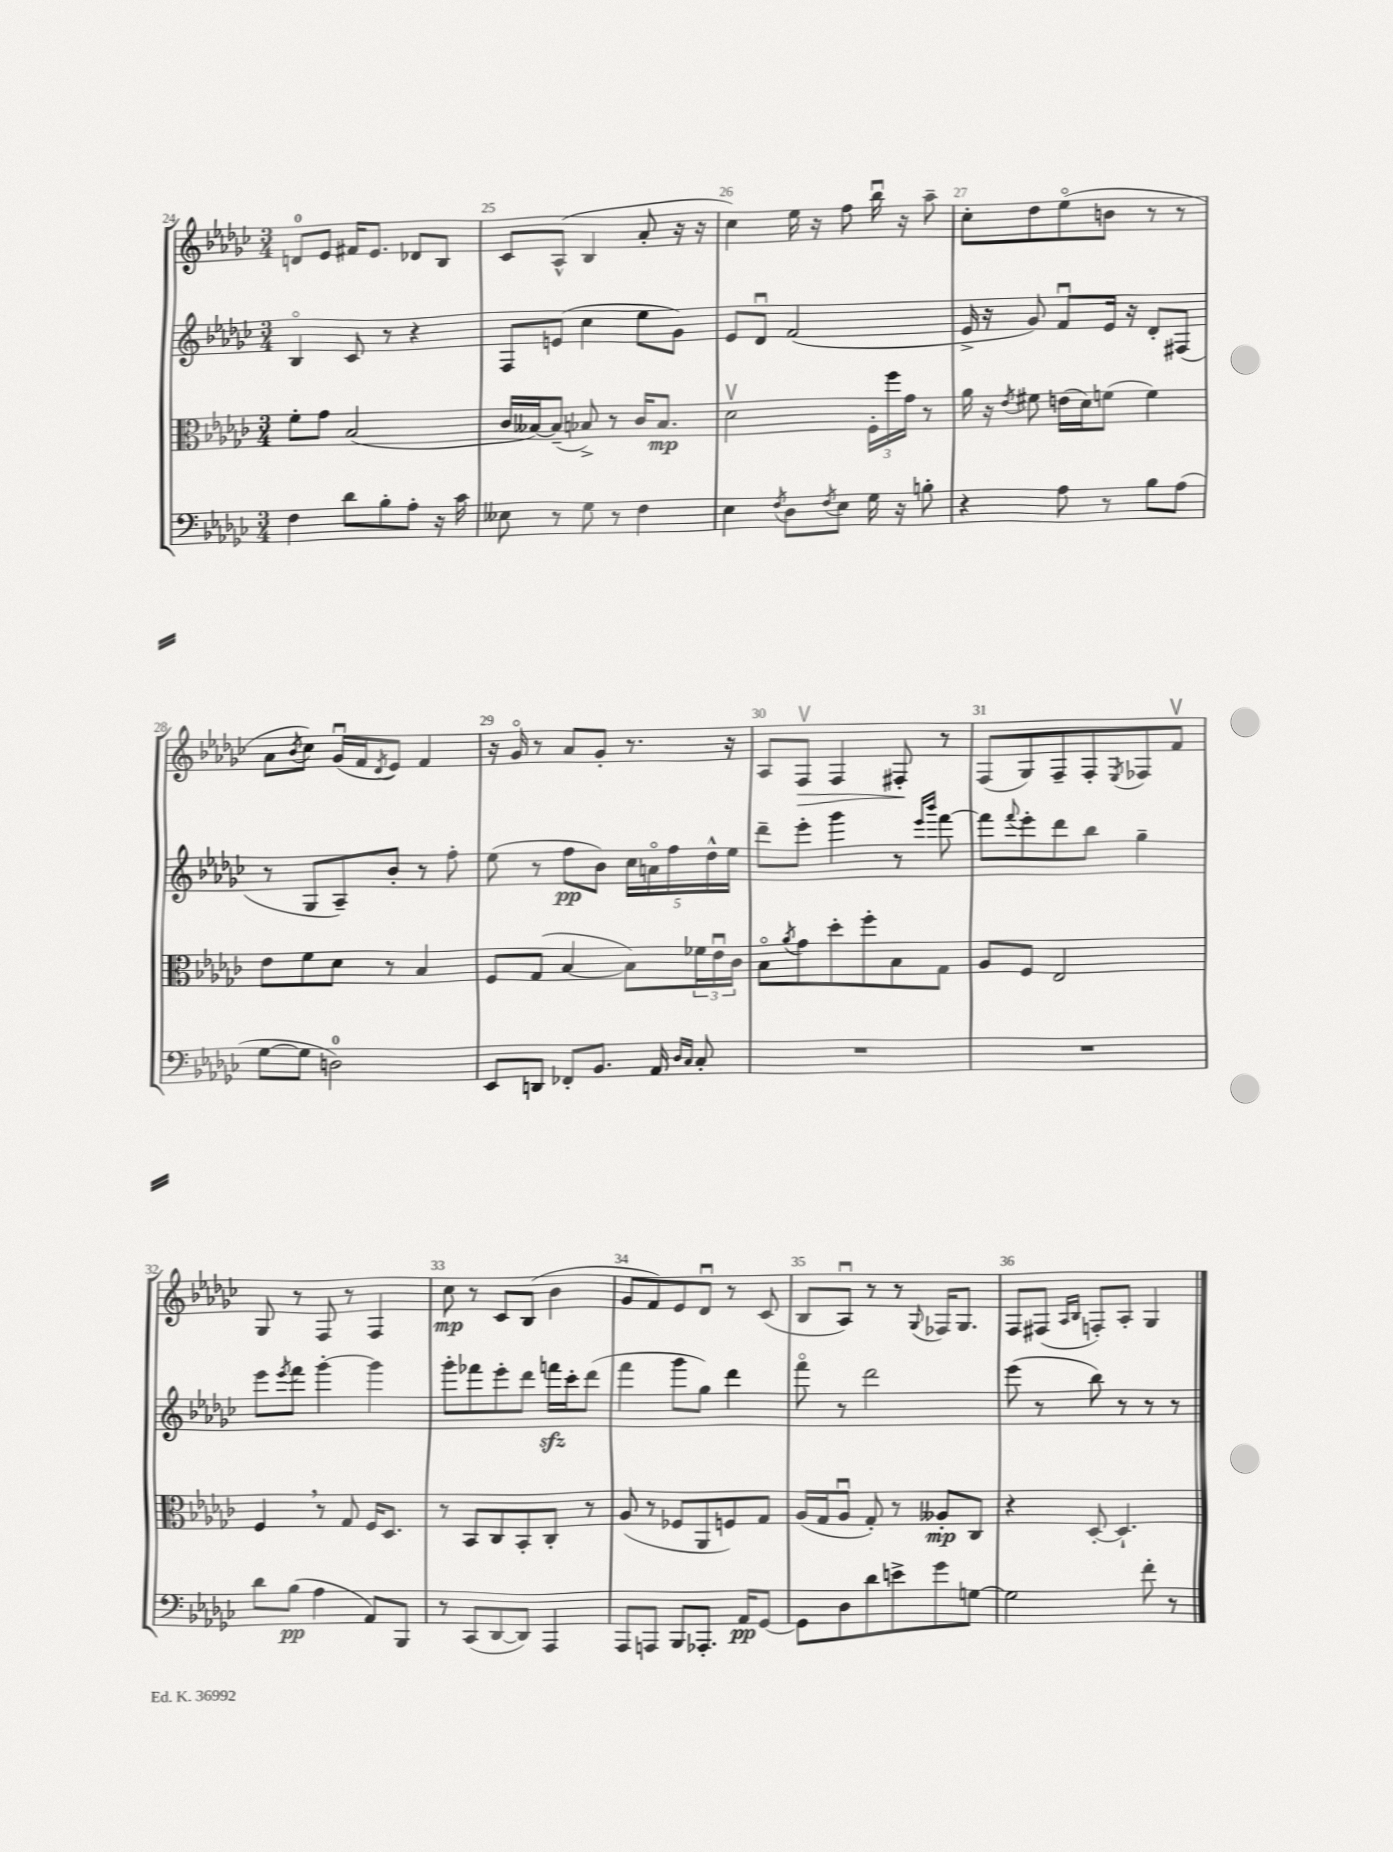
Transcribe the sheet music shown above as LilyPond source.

<<
\new StaffGroup <<
\new Staff = "s0" {
    \clef treble \key ges \major \numericTimeSignature \time 3/4
    d'8-0 ees'8 fis'16 ees'8. des'8 bes8 |
    ces'8 aes8-^( bes4 aes'8-. r16 r16 |
    ces''4) ees''16 r16 f''8 bes''16\downbow r16 aes''8-- |
    ces''8-. des''8 ees''8\flageolet( b'8 r8 r8 |
    aes'8 \acciaccatura { bes'8 } ces''8) ges'16\downbow( f'16 \acciaccatura { des'8 } ees'8) f'4 |
    r16 ges'16\flageolet r8 aes'8 ges'8-. r8. r16 |
    aes8 f8\upbow\> f4 fis8-.\! r8 |
    f8( ges8) f8-- f8-. \acciaccatura { ees8 } fes8 f'8\upbow |
    ges8 r8 f8 r8 f4 |
    ces''8\mp r8 ces'8 bes8( bes'4 |
    ges'8 f'8) ees'8 des'8\downbow r8 ces'8( |
    bes8 aes8\downbow) r8 r8 \appoggiatura { ges8 } fes16 ges8. |
    f8 fis8( \grace { aes16 bes16 } f8-.) aes8-. ges4 \bar "|." |
}
\new Staff = "s1" {
    \clef treble \key ges \major \numericTimeSignature \time 3/4
    bes4\flageolet ces'8 r8 r4 |
    f8 e'8( ces''4 ees''8 ges'8) |
    ees'8 des'8\downbow f'2( |
    ees'16-> r16 ges'8) f'8\downbow ees'16 r16 des'8-. fis8( |
    r8 ges8 aes8--) bes'8-. r8 f''8-. |
    ees''8( r8 f''8\pp bes'8) \tuplet 5/4 { ces''16 a'16\flageolet f''16 des''16-^ ees''16 } |
    des'''8-- ees'''8-. ges'''4 r8 \grace { ees'''16 bes'''16 } f'''8~ |
    f'''8 \appoggiatura { f'''8 } ees'''8-. des'''8 bes''8 ges''4-- |
    ees'''8 \acciaccatura { ees'''8 } f'''8 ges'''4~-. ges'''4 |
    ges'''8-. fes'''8 ees'''8-. des'''8 f'''16\sfz ces'''16-. des'''8( |
    f'''4 ges'''8 ges''8) des'''4 |
    f'''8\flageolet r8 des'''2 |
    ees'''8( r8 bes''8) r8 r8 r8 \bar "|." |
}
\new Staff = "s2" {
    \clef alto \key ges \major \numericTimeSignature \time 3/4
    f'8-. ges'8 bes2( |
    ces'16 beses16~) beses8--( bes8->) r8 ces'16 bes8.\mp |
    des'2\upbow \tuplet 3/2 { f16-. f''16 ges'16 } r8 |
    aes'16 r16 \acciaccatura { ees'8 } fis'8 e'16( des'16) f'8( f'4) |
    ees'8 f'8 des'8 r8 bes4 |
    f8 ges8( bes4~ bes8) \tuplet 3/2 { fes'16 ees'16\downbow ces'16 } |
    bes8\flageolet \acciaccatura { aes'8 } ges'8 des''8-. f''8-. bes8 ges8 |
    aes8 f8 ees2 |
    f4 \breathe r8 ges8 f16 des8. |
    r8 bes,8 ces8 bes,8-. ces8-. r8 |
    aes8( r8 fes8 aes,8 f8) ges8 |
    aes16( ges16 aes8\downbow ges8-.) r8 aeses8-.\mp ces8 |
    r4 des8~-. des4.-! \bar "|." |
}
\new Staff = "s3" {
    \clef bass \key ges \major \numericTimeSignature \time 3/4
    f4 des'8 bes8-. aes8-. r16 ces'16 |
    eeses8 r8 ges8 r8 f4 |
    ees4 \acciaccatura { f8 } des8 \acciaccatura { f8 } ees8 ges16 r16 b8-. |
    r4 aes8 r8 bes8 aes8( |
    ges8~ ges8 d2-0) |
    ees,8 d,8 fes,8-. bes,8. aes,16 \grace { des16 ces16 } ces8-. |
    R2. |
    R2. |
    des'8 bes8\pp( aes4 aes,8) bes,,8 |
    r8 ces,8( des,8~ des,8) aes,,4 |
    aes,,8 a,,8 bes,,8 aes,,8.-. aes,16\pp ges,8~ |
    ges,8 des8 des'8 e'8-> ges'8 g8~ |
    g2 f'8-. r8 \bar "|." |
}
>>
>>
\layout { \context { \Score currentBarNumber = #24 \override BarNumber.break-visibility = ##(#f #t #t) barNumberVisibility = #all-bar-numbers-visible } }
